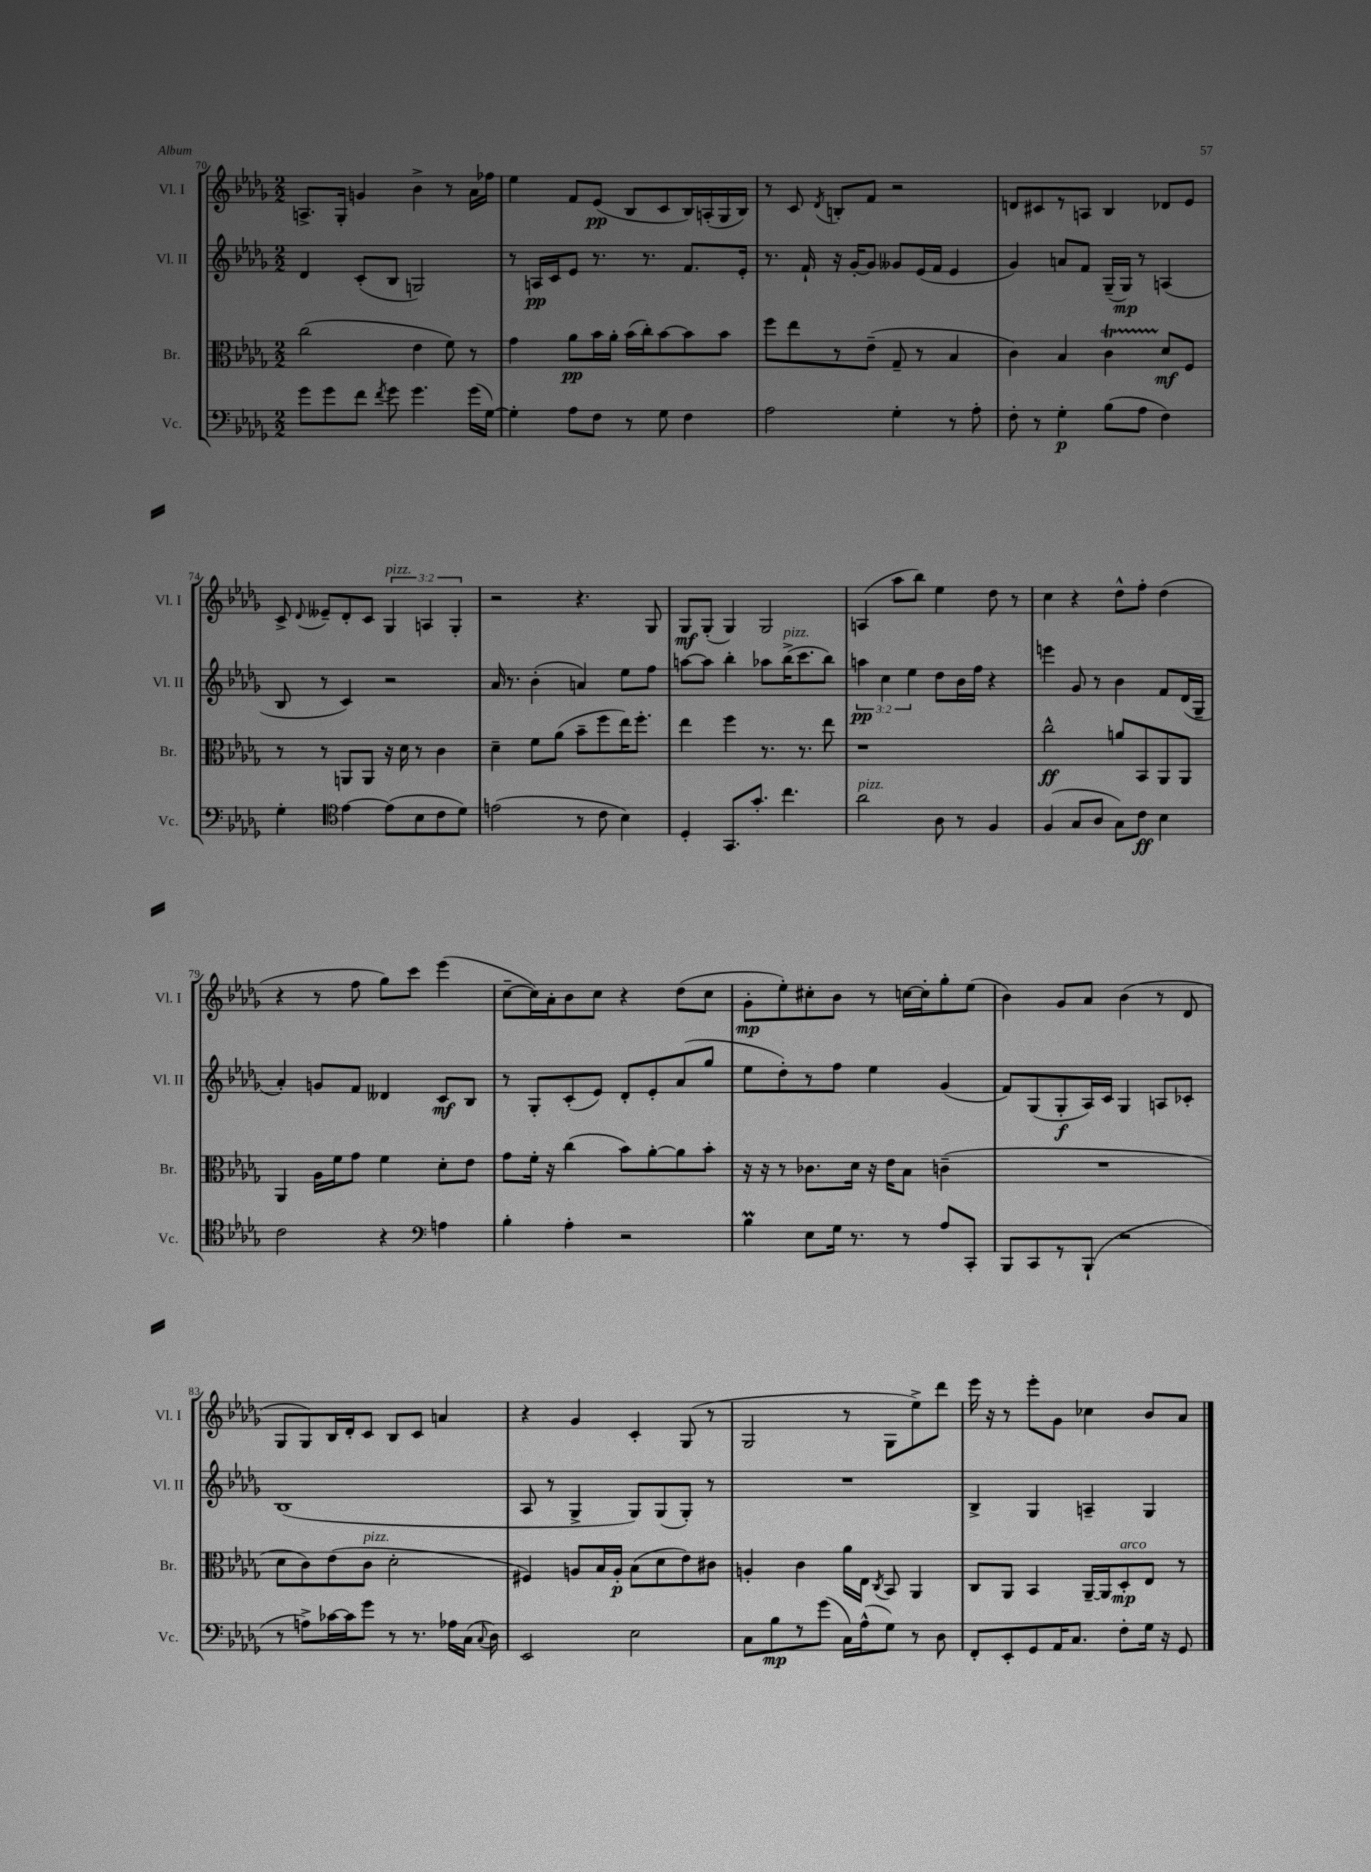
<<
\new StaffGroup <<
\new Staff = "s0" \with { instrumentName = "Vl. I" shortInstrumentName = "Vl. I" } {
    \clef treble \key des \major \numericTimeSignature \time 2/2 \override Staff.TupletNumber.text = #tuplet-number::calc-fraction-text
    \autoBeamOff a8.[-> ges16]-. g'4 bes'4-> r8 aes'16[ fes''16] |
    ees''4 f'8[ ees'8]\pp( bes8[ c'8 bes16) a16-.( ges16 bes16]) |
    r8 c'8 \acciaccatura { des'8 } b8[-. f'8] r2 |
    d'8[ cis'8 r8 a8] bes4 des'8[ ees'8] |
    c'8-> \appoggiatura { des'8 } eeses'8[-- des'8-. c'8] \tuplet 3/2 { ges4^\markup { \italic "pizz." } a4 ges4-. } |
    r2 r4. ges8 |
    ges8[\mf ges8]-.( ges4) ges2 |
    a4( aes''8[ bes''8]) ees''4 des''8 r8 |
    c''4 r4 des''8[-^ f''8]-. des''4( |
    r4 r8 f''8 ges''8[) c'''8] ees'''4( |
    c''8[~-- c''16) aes'16-. bes'8 c''8] r4 des''8[( c''8] |
    ges'8[-.\mp ees''8-.) cis''8-. bes'8] r8 c''16[~ c''16-. ges''8-. ees''8]( |
    bes'4) ges'8[ aes'8] bes'4( r8 des'8 |
    ges8[ ges8) bes16 des'16-. c'8] bes8[ c'8] a'4 |
    r4 ges'4 c'4-. ges8( r8 |
    ges2 r8 ges8[ ees''8->) des'''8] |
    ees'''16 r16 r8 ees'''8[-. ges'8] ces''4 bes'8[ aes'8] \bar "|." |
}
\new Staff = "s1" \with { instrumentName = "Vl. II" shortInstrumentName = "Vl. II" } {
    \clef treble \key des \major \numericTimeSignature \time 2/2 \override Staff.TupletNumber.text = #tuplet-number::calc-fraction-text
    \autoBeamOff des'4 c'8[-.( bes8] g2) |
    r8 a16[\pp c'16 ees'8] r8. r8. f'8.[ ees'16]-. |
    r8. f'16-! r16 ges'16[~-. ges'8] geses'8[ ees'16( f'16] ees'4 |
    ges'4) a'8[ f'8] ges16[--( ges16]\mp) r8 a4( |
    bes8 r8 c'4) r2 |
    aes'16 r8. bes'4-.( a'4) ees''8[ f''8] |
    a''8[~ a''8] bes''4-. aes''8[ bes''16->^\markup { \italic "pizz." }( c'''8. bes''8]) |
    \tuplet 3/2 { a''4\pp c''4 ees''4 } des''8[ bes'16 f''16] r4 |
    e'''4 ges'8 r8 bes'4 f'8[ des'16( ges16]-- |
    aes'4-.) g'8[ f'8] deses'4 c'8[\mf bes8] |
    r8 ges8[-. c'8-.( ees'8]) des'8[-. ees'8-. aes'8( ges''8] |
    ees''8[ des''8-.) r8 f''8] ees''4 ges'4( |
    f'8[) ges8( ges8-.\f aes16) c'16] ges4 a8[ ces'8]-. |
    bes1( |
    aes8 r8 ges4-> ges8[) ges8( ges8]-.) r8 |
    R1 |
    bes4-> ges4 a4-- ges4 \bar "|." |
}
\new Staff = "s2" \with { instrumentName = "Br." shortInstrumentName = "Br." } {
    \clef alto \key des \major \numericTimeSignature \time 2/2
    \autoBeamOff c''2( ees'4 f'8) r8 |
    ges'4 aes'8[\pp bes'16 aes'16]-. bes'16[( c''16-.) bes'8~ bes'8 bes'8] |
    f''8[ ees''8 r8 ees'8]--( ges8-- r8 bes4 |
    c'4) bes4 c'4\startTrillSpan des'8[\stopTrillSpan\mf f8] |
    r8 r8 a,8[ a,8] r16 des'16 r8 c'4 |
    des'4-- f'8[ aes'8]( bes'8[-- f''8 ees''16) f''8.]-. |
    ees''4 f''4 r8. r8. ees''8 |
    r1 |
    c''2-^\ff a'8[ bes,8 aes,8 aes,8] |
    aes,4 aes16[ f'16 ges'8] f'4 des'8[-. ees'8] |
    ges'8[ f'16]-. r16 c''4( bes'8[) aes'8~-. aes'8 bes'8]-. |
    r16 r16 r8 ces'8.[ des'16] r16 ees'16[ bes8] c'4--( |
    R1 |
    des'8[ c'8) ees'8( c'8]^\markup { \italic "pizz." } des'2-. |
    fis4) a8[ bes16 a16]-.\p bes8[( des'8 ees'8) cis'8] |
    a4-. c'4 aes'16[ ees16] \acciaccatura { c8 } bes,8 aes,4 |
    c8[ aes,8] bes,4 aes,16[~-- aes,16 des8-.\mp^\markup { \italic "arco" } ees8] r8 \bar "|." |
}
\new Staff = "s3" \with { instrumentName = "Vc." shortInstrumentName = "Vc." } {
    \clef bass \key des \major \numericTimeSignature \time 2/2
    \autoBeamOff ges'8[ ges'8 f'8] \acciaccatura { f'8 } ges'8 ges'4. ges'16[( ges16]~) |
    ges4-. aes8[ f8] r8 ges8 f4 |
    aes2 ges4-. r8 aes8-. |
    f8-. r8 ges4-.\p bes8[( aes8] f4) |
    ges4-. \clef tenor ees'4~ ees'8[( bes8 c'8 des'8]) |
    e'2( r8 c'8 bes4) |
    des4-. ges,8.[ ges'8.]-. c''4. |
    aes'2^\markup { \italic "pizz." } aes8 r8 f4 |
    f4( ges8[ aes8] ges8[) c'8]\ff bes4 |
    c'2 r4 \clef bass a4 |
    bes4-. aes4-. r2 |
    bes4\prall ees8[ ges16] r8. r8 aes8[ c,8]-. |
    bes,,8[ c,8 r8 bes,,8]-!( r2 |
    r8 a8[->) ces'16~ ces'16 ges'8] r8 r8. aes16[ c16]( \appoggiatura { c8 } des16) |
    ees,2 ees2 |
    c8[ bes8\mp r8 ges'8]( c16[) aes16-^( ges8]) r8 des8 |
    f,8[-. ees,8-. ges,8 aes,16 c8.] f8[-. ges16] r16 ges,8 \bar "|." |
}
>>
>>
\layout { \context { \Score currentBarNumber = #70 } }
